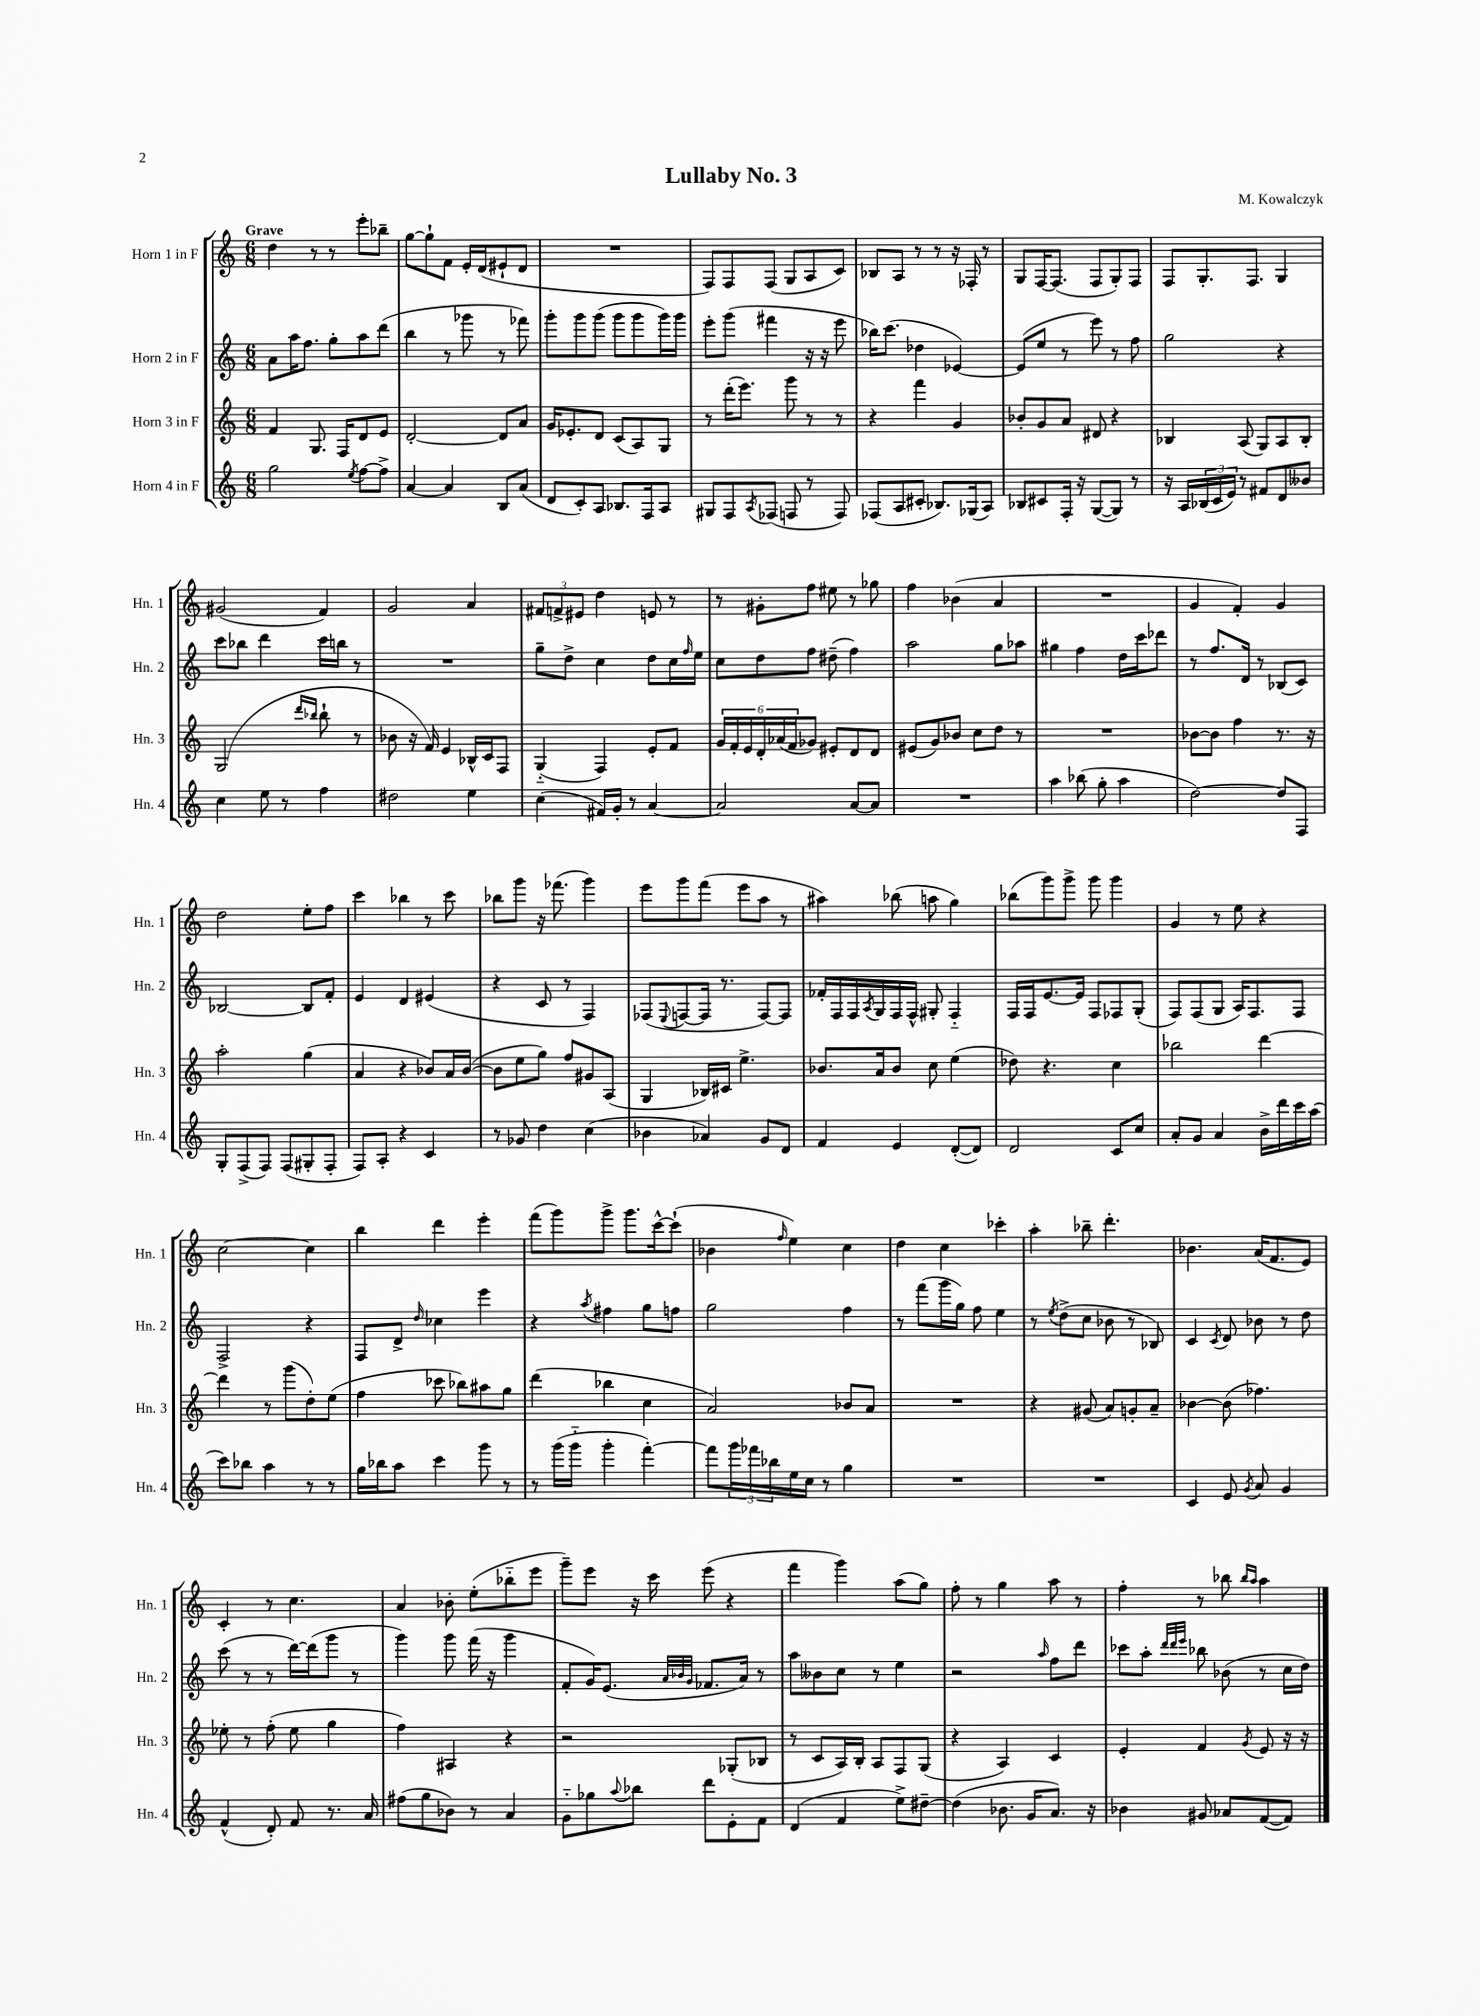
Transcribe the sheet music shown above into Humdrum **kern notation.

**kern	**kern	**kern	**kern
*staff4	*staff3	*staff2	*staff1
*clefG2	*clefG2	*clefG2	*clefG2
*k[]	*k[]	*k[]	*k[]
*M6/8	*M6/8	*M6/8	*M6/8
2gg	4f	8a	4dd
.	.	16aa	.
.	.	8.ff	.
.	8.G	.	8r
.	.	8gg'	8r
.	16F	.	.
8qee	.	.	.
[8ff	8d	8aa	8eee'
8ff^]	8e	(8ddd	8bb-~
=	=	=	=
[4a	[2d'	4bb	[8gg
.	.	.	8gg`]
4a]	.	8r	8f
.	.	8ggg-	16e'
.	.	.	(16d
8B	8d]	8r	8e#`
(8a	8a	8fff-)	8d
=	=	=	=
8d	16g	8ggg'	2.r
.	8.e-'	.	.
8c')	.	8ggg	.
8A	8d	(8ggg	.
8.B-	(8c	8ggg	.
.	8A)	8ggg	.
16F	.	.	.
8A	8G	16ggg)	.
.	.	16ggg	.
=	=	=	=
8G#	8r	8eee'	8F)
8F	(16ddd'	(8ggg	8F
.	8.eee)	.	.
8qA	.	.	.
(8F-	.	4fff#	(8F
8F	8ggg	.	8G
8r	8r	16r	8A
.	.	16r	.
8F)	8r	8eee	8c)
=	=	=	=
(8F-	4r	16bb-)	8B-
.	.	(8.ccc	.
8A	.	.	8A
8c#'	4fff	4dd-	8r
8.B-)	.	.	8r
.	4g	[4e-)	16r
(16G-	.	.	16F-'
8A)	.	.	8r
=	=	=	=
8B-	8b-'	(8e-]	8G
8c#	8g	8ee	[16F
.	.	.	(8.F]
16F'	8a	8r	.
16r	.	.	.
([8G	8d#	8eee)	8F
8G])	4r	8r	8G')
8r	.	8ff	8F
=	=	=	=
16r	4B-	2gg	8F
16A	.	.	.
(24B-	.	.	8.G'
24c	.	.	.
24e)	.	.	.
8r	(8A	.	.
.	.	.	8.F
8f#	8G)	.	.
8d	8A	4r	4G
8b--	8B-'	.	.
=	=	=	=
4cc	(2G	8ccc	(2g#
.	.	8bb-	.
8ee	.	4ddd	.
8r	.	.	.
.	16qqddd	.	.
.	16qqbb-	.	.
4ff	8bb-`	16ccc	4f)
.	.	16bb	.
.	8r	8r	.
=	=	=	=
2dd#	8b-	2.r	2g
.	16r	.	.
.	16f)	.	.
.	4e	.	.
4ee	16B-^^	.	4a
.	16c	.	.
.	8F	.	.
=	=	=	=
(4cc	(4G'~	8gg~	12f#
.	.	.	12f^
.	.	8dd^	.
.	.	.	12e#
16f#)	4F)	4cc	4dd
16g'	.	.	.
8r	.	.	.
[4a	8e'	8dd	8e
.	8f	16cc	8r
.	.	16qqff	.
.	.	16ee	.
=	=	=	=
2a]	24g	8cc	8r
.	24f'	.	.
.	24e	.	.
.	24d'	8dd	8g#'
.	(24a-	.	.
.	24f	.	.
.	8g-)	8ff	8ff
.	8e#'	(8dd#~	8ee#
[8a	8d	4ff)	8r
8a]	8d	.	8gg-
=	=	=	=
2.r	(8e#	2aa	4ff
.	8g)	.	.
.	8b-	.	(4b-
.	8cc	.	.
.	8dd	8gg	4a
.	8r	8aa-	.
=	=	=	=
4aa	2.r	4gg#	2.r
(8bb-	.	4ff	.
8gg'	.	.	.
4aa	.	16dd	.
.	.	16ccc	.
.	.	8ddd-	.
=	=	=	=
[2dd)	[8b-	8r	4g
.	8b-]	8.ff	.
.	4ff	.	4f')
.	.	16d	.
.	.	8r	.
8dd]	8.r	(8B-	4g
8F	.	8c)	.
.	16r	.	.
=	=	=	=
8G'	2aa'	[2B-	2dd
(8F^	.	.	.
8F)	.	.	.
(8F	.	.	.
8G#'	(4gg	8B-]	8ee'
8F'	.	8f'	8ff
=	=	=	=
8F)	4a	4e	4ccc
8A'	.	.	.
4r	4r	4d	4bb-
4c	8b-)	(4e#	8r
.	16a	.	8ccc
.	([16b-	.	.
=	=	=	=
8r	8b-]	4r	8bb-
8g-	8ee	.	8ggg
4dd	8gg)	8c	16r
.	.	.	(8.fff-
.	8ff	8r	.
(4cc	8g#	4F)	4ggg)
.	(8A	.	.
=	=	=	=
4b-	4G	(8F-	8eee
.	.	8qqE	.
.	.	[8F	8ggg
4a-)	16B-)	16F]	(8fff
.	16c#	8.r	.
.	4.ee^	.	8eee
8g	.	[8F)	8aa
8d	.	8F]	8r
=	=	=	=
4f	8.b-	16f-'	4aa#)
.	.	16F	.
.	.	16F	.
.	.	8qA	.
.	16a	16G	.
4e	8b-	16F	(8bb-
.	.	16F^^	.
.	8cc	8G#'	8aa
([8d'	(4ee	4F'~	4gg)
8d])	.	.	.
=	=	=	=
2d	8dd-)	16F	(8bb-
.	.	16F	.
.	4.r	[8.e	8ggg)
.	.	.	8ggg^
.	.	16e]	.
.	.	8F	8ggg
8c	4cc	8F-	4ggg
8cc	.	(8G'	.
=	=	=	=
8a'	2bb-	8F)	4g
8g	.	(8F	.
4a	.	8G	8r
.	.	16A)	8ee
.	.	8.F	.
16b^	[4ddd	.	4r
16ddd	.	.	.
16ccc	.	8F	.
(16aa	.	.	.
=	=	=	=
8ccc)	4ddd]	2F^	[2cc
8bb-	.	.	.
4aa	8r	.	.
.	(8ggg	.	.
8r	8dd')	4r	4cc]
8r	(8ee	.	.
=	=	=	=
16gg	4ff	8F	4bb
16bb-	.	.	.
8aa	.	8d^	.
.	.	16qqdd	.
4ccc	8ccc-	4cc-	4ddd
.	8bb-)	.	.
8ggg	8aa#	4eee	4eee'
8r	8gg	.	.
=	=	=	=
8r	(4ddd	4r	(8fff
(16ggg	.	.	8ggg)
16ggg'~	.	.	.
.	.	8qaa	.
4ggg'	4bb-	4ff#	8ggg^
.	.	.	8.ggg
[4fff')	4cc	8gg	.
.	.	.	[16ccc^^
.	.	8ff	(8ccc`]
=	=	=	=
8fff]	2a)	2gg	4b-
24ggg	.	.	.
24fff-	.	.	.
24bb-	.	.	.
.	.	.	16qqff
16ee	.	.	4ee)
16cc	.	.	.
8r	.	.	.
4gg	8b-	4ff	4cc
.	8a	.	.
=	=	=	=
2.r	2.r	8r	4dd
.	.	(8fff	.
.	.	16ggg	4cc
.	.	16gg)	.
.	.	8ff	.
.	.	4ee	4ccc-'
=	=	=	=
2.r	4r	8r	4aa'
.	.	8qee	.
.	.	(8dd^	.
.	(8g#	8cc	8bb-~
.	8a)	8b-	4.ddd'
.	8g'	8r	.
.	8a~	8B-)	.
=	=	=	=
4c	[4b-	4c	4.b-
.	.	8qc	.
8e	(8b-]	8d	.
8qg	.	.	.
8a	4.ff-)	8b-	(16a
.	.	.	8.f
4g	.	8r	.
.	.	8dd	8e)
=	=	=	=
(4f^^	8ee-'	(8ccc	4c'
.	8r	8r	.
8d')	(8ff'	8r	8r
8f	8ee-	[16ddd)	4.cc
.	.	(16ddd]	.
8.r	4gg	8ggg	.
.	.	8r	.
16a	.	.	.
=	=	=	=
(8ff#	4ff)	4ggg)	4a
8gg	.	.	.
8b-)	4A#	8ggg	8b-'
8r	.	(16fff	(8ee'
.	.	16r	.
4a	4r	4ggg	8bb-'~
.	.	.	8eee
=	=	=	=
8g'~	2r	8f'	8ggg~)
8gg-	.	16g)	8eee
.	.	(8.e	.
8qqaa	.	.	.
8bb-	.	.	16r
.	.	.	16ccc
.	.	32qqa	.
.	.	32qqb-	.
.	.	32qqg	.
8ddd	.	8.f-	(8eee
8e'	(8G-'	.	4r
.	.	16a)	.
8f	8B-	8r	.
=	=	=	=
(4d	8r	8aa	4fff
.	8c	8b--	.
4f	16A)	8cc	4ggg)
.	16B'	.	.
.	8A	8r	.
8ee^)	8F	4ee	(8aa
[8dd#~	(8G	.	8gg)
=	=	=	=
(4dd#]	4r	2r	8ff'
.	.	.	8r
8.b-	4A)	.	4gg
16g	.	.	.
.	.	16qqaa	.
8.a)	4c	8ff	8aa
.	.	8ddd	8r
16r	.	.	.
=	=	=	=
4b-	4e'	8ccc-	4ff'
.	.	8aa'	.
.	.	32qqddd	.
.	.	32qqddd	.
.	.	32qqeee	.
8g#	4f	8bb-	8r
8a-	.	(8b-	8bb-
.	.	.	16qqbb-
.	8qg	.	16qqaa
([8f	8e	8r	4aa
8f])	16r	16cc	.
.	16r	16dd)	.
==	==	==	==
*-	*-	*-	*-
